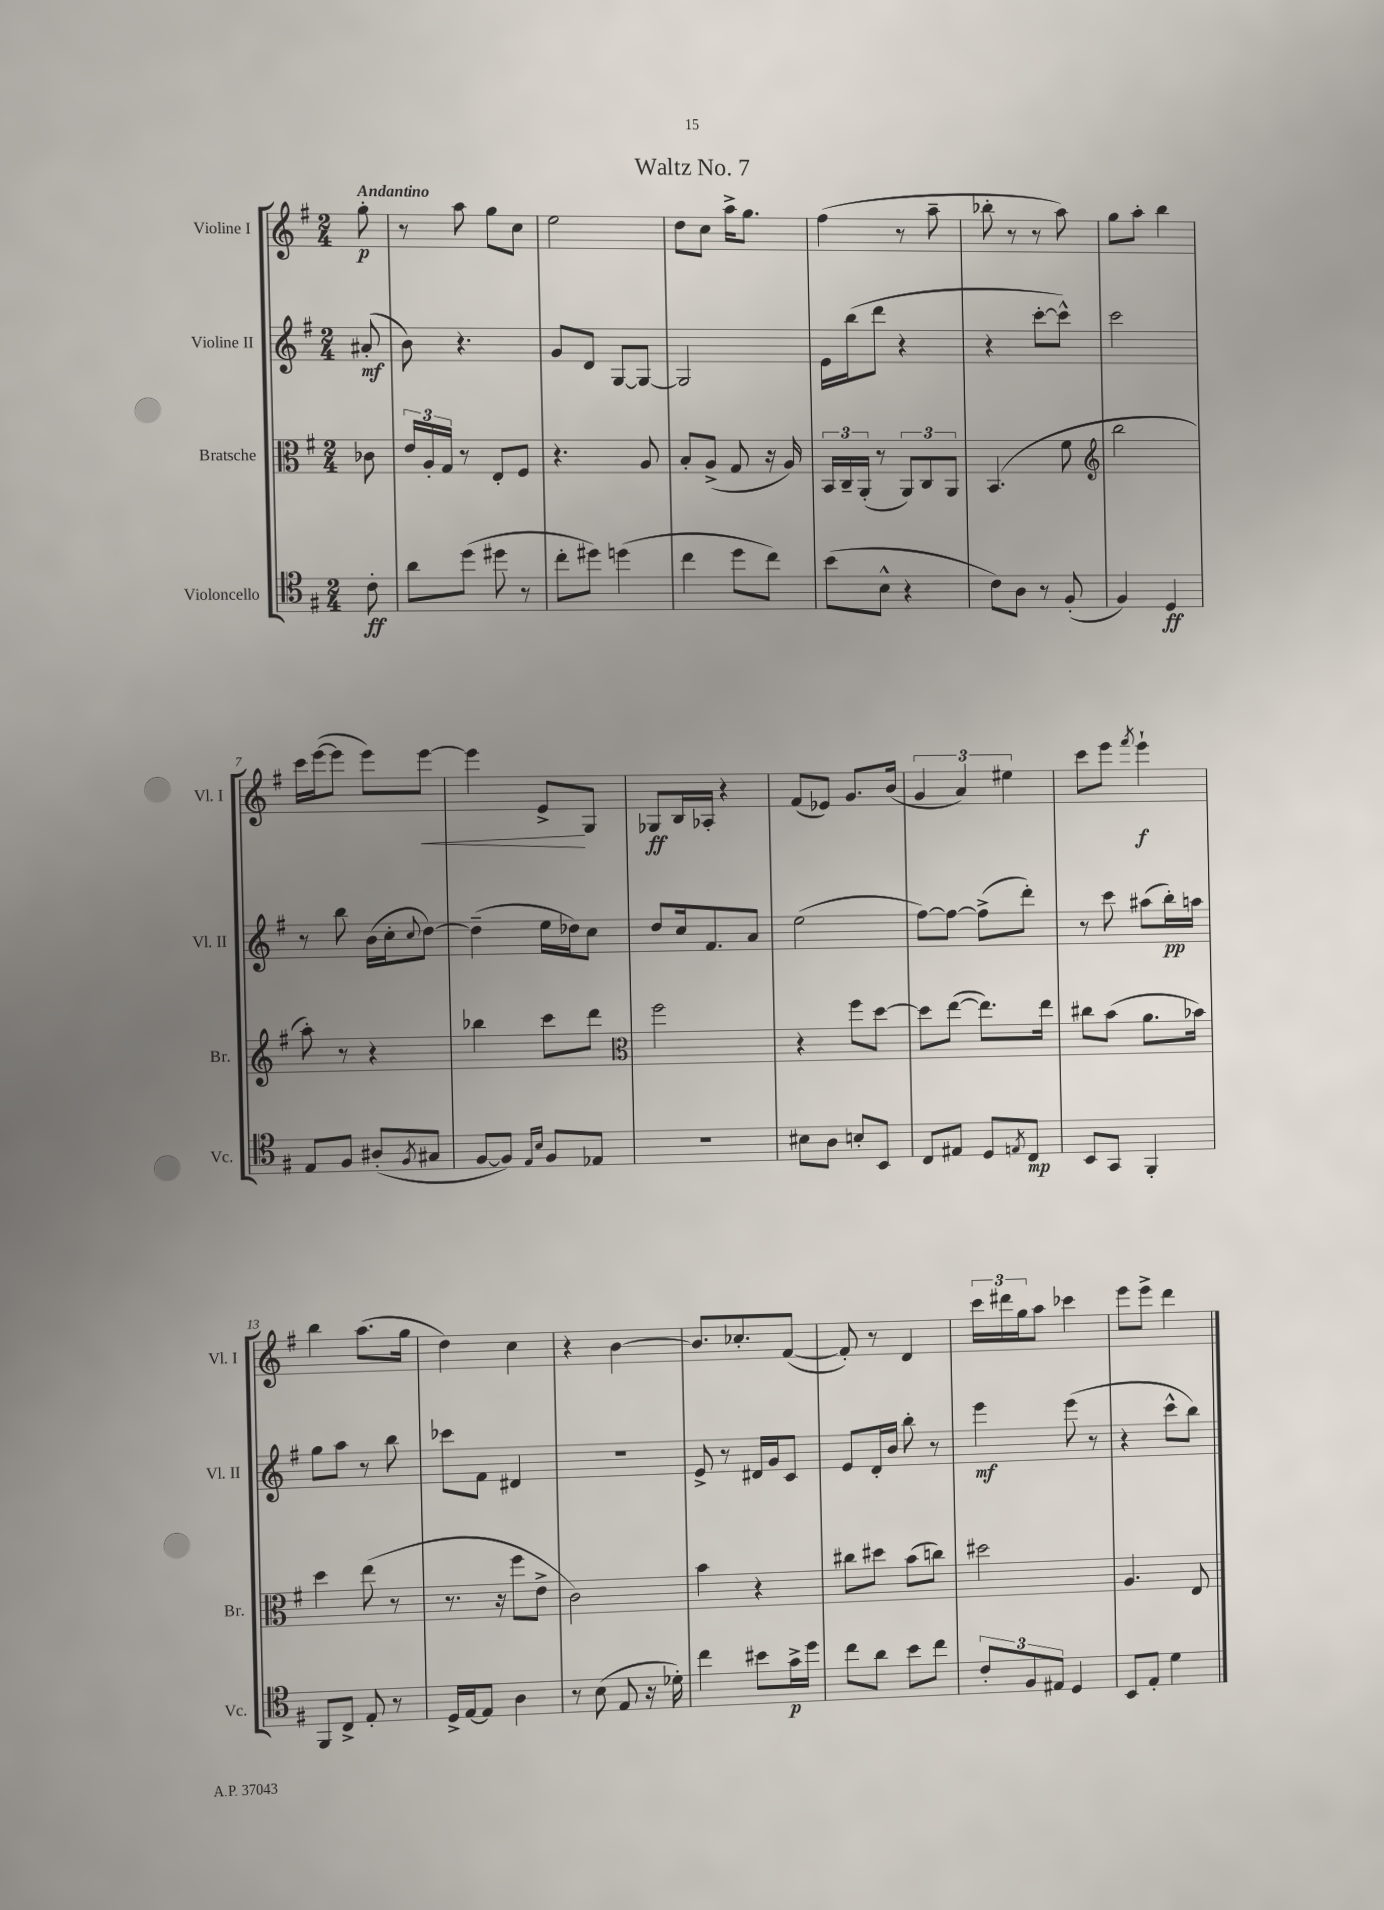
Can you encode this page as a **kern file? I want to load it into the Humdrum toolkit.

**kern	**dynam	**kern	**kern	**dynam	**kern	**dynam
*part4	*part4	*part3	*part2	*part2	*part1	*part1
*staff4	*staff4	*staff3	*staff2	*staff2	*staff1	*staff1
*I"Violoncello	*	*I"Bratsche	*I"Violine II	*	*I"Violine I	*
*I'Vc.	*	*I'Br.	*I'Vl. II	*	*I'Vl. I	*
*clefC4	*	*clefC3	*clefG2	*	*clefG2	*
*k[f#]	*	*k[f#]	*k[f#]	*	*k[f#]	*
*M2/4	*	*M2/4	*M2/4	*	*M2/4	*
=	=	=	=	=	=	=
!	!	!	!	!	!LO:TX:a:B:t=Andantino	!
8c'\	ff	8c-X\	(8a#X'/	mf	8gg'\	p
=1	=1	=1	=1	=1	=1	=1
8a\L	.	24e/LL	8b\)	.	8r	.
.	.	24A'/	.	.	.	.
.	.	24G/JJ	.	.	.	.
(8dd\J	.	8r	4.r	.	8aa\	.
8dd#X\	.	8E'/L	.	.	8gg\L	.
8r	.	8F#/J	.	.	8cc\J	.
=2	=2	=2	=2	=2	=2	=2
8cc'\L	.	4.r	8g/L	.	2ee\	.
8dd#X\J)	.	.	8d/J	.	.	.
(4ddn\	.	.	[8G/L	.	.	.
.	.	8A/	8G/J_	.	.	.
=3	=3	=3	=3	=3	=3	=3
4cc\	.	8B'/L	2G/]	.	8dd\L	.
.	.	(8A^/J	.	.	8cc\J	.
8dd\L	.	8G/	.	.	16aa^\KL	.
.	.	.	.	.	8.gg\J	.
8cc\J)	.	16r	.	.	.	.
.	.	16A/)	.	.	.	.
=4	=4	=4	=4	=4	=4	=4
(8b\L	.	24BB/LL	16e\LL	.	(4ff#\	.
.	.	24C~/	.	.	.	.
.	.	.	(16bb\J	.	.	.
.	.	(24AA'/JJ	.	.	.	.
8B^^\J	.	8r	8ddd\J	.	.	.
4r	.	12AA/L)	4r	.	8r	.
.	.	12C/	.	.	.	.
.	.	.	.	.	8aa~\	.
.	.	12AA/J	.	.	.	.
=5	=5	=5	=5	=5	=5	=5
8c\L)	.	(4.BB/	4r	.	8bb-X'\	.
8A\J	.	.	.	.	8r	.
8r	.	.	[8ccc'\L	.	8r	.
(8F#'/	.	8f#\	8ccc^^\J])	.	8aa\)	.
=6	=6	=6	=6	=6	=6	=6
*	*	*clefG2	*	*	*	*
4F#/)	.	2bb\	2ccc\	.	8gg\L	.
.	.	.	.	.	8aa'\J	.
4D/	ff	.	.	.	4bb\	.
!!LO:LB:g=z
=7	=7	=7	=7	=7	=7	=7
8E/L	.	8aa'\)	8r	.	16ccc\LL	.
.	.	.	.	.	([16eee\J	.
8F#/J	.	8r	8bb\	.	8eee\J]	.
(8A#X'/L	.	4r	(16b\LL	.	8eee\L)	.
.	.	.	16cc'\J	.	.	.
8qF#/	.	.	8qqcc/	.	.	.
!	!	!	!	!	!	!LO:HP:b
8G#X/J	.	.	[8dd\J)	.	[8eee\J	<
=8	=8	=8	=8	=8	=8	=8
[8F#/L	.	4bb-X\	(4dd~\]	.	4eee\]	.
8F#/J])	.	.	.	.	.	.
16qqE/LL	.	.	.	.	.	.
16qqB/JJ	.	.	.	.	.	.
8F#/L	.	8ccc\L	16ee\LL	.	8e^/L	.
.	.	.	16dd-X\J)	.	.	.
8E-X/J	.	8ddd\J	8cc\J	.	8G/J	[
=9	=9	=9	=9	=9	=9	=9
*	*	*clefC3	*	*	*	*
2r	.	2ff#\	8dd/L	.	8G-X/L	ff
.	.	.	16cc/k	.	16B/L	.
.	.	.	8.f#/	.	16A-X'/JJ	.
.	.	.	.	.	4r	.
.	.	.	8a/J	.	.	.
=10	=10	=10	=10	=10	=10	=10
8B#X\L	.	4r	(2ee\	.	(8f#/L	.
8A\J	.	.	.	.	8e-X/J)	.
8Bn'/L	.	8ff#\L	.	.	8.g/L	.
8BB/J	.	[8dd\J	.	.	.	.
.	.	.	.	.	(16b/Jk	.
=11	=11	=11	=11	=11	=11	=11
8C/L	.	8dd\L]	[8ff#\L)	.	6g/	.
8E#X/J	.	([8ee\J	8ff#\J_	.	.	.
.	.	.	.	.	6a/)	.
8D/L	.	8.ee\L])	(8ff#^\L]	.	.	.
.	.	.	.	.	6ee#X\	.
8qEn/	.	.	.	.	.	.
8C/J	mp	.	8ddd'\J)	.	.	.
.	.	16ee\Jk	.	.	.	.
=12	=12	=12	=12	=12	=12	=12
8BB/L	.	8cc#X\L	8r	.	8ccc\L	.
8GG/J	.	(8b\J	8ccc\	.	8eee\J	.
.	.	.	.	.	8qfff#/	.
4FF#'/	.	8.a\L	(8aa#X\L	.	4eee`\	f
.	.	.	16bb'\L)	pp	.	.
.	.	16b-X\Jk)	16aan\JJ	.	.	.
!!LO:LB:g=z
=13	=13	=13	=13	=13	=13	=13
8FF#/L	.	4dd\	8gg\L	.	4bb\	.
8C^/J	.	.	8aa\J	.	.	.
8E'/	.	(8ee\	8r	.	(8.aa\L	.
8r	.	8r	8bb\	.	.	.
.	.	.	.	.	16gg\Jk	.
=14	=14	=14	=14	=14	=14	=14
16D^/LL	.	8.r	8ccc-X\L	.	4dd\)	.
[16E/J	.	.	.	.	.	.
8E/J]	.	.	8f#\J	.	.	.
.	.	16r	.	.	.	.
4A\	.	8ff#\L	4d#X/	.	4cc\	.
.	.	8e^\J	.	.	.	.
=15	=15	=15	=15	=15	=15	=15
8r	.	2c\)	2r	.	4r	.
(8B\	.	.	.	.	.	.
8E/	.	.	.	.	[4b\	.
16r	.	.	.	.	.	.
16d-X'\)	.	.	.	.	.	.
=16	=16	=16	=16	=16	=16	=16
4cc\	.	4b\	8e^/	.	8.b/L]	.
.	.	.	8r	.	.	.
.	.	.	.	.	8.cc-X'/	.
8b#X\L	.	4r	16d#X/LL	.	.	.
.	.	.	16g/J	.	.	.
16g^\L	p	.	8c/J	.	([8f#/J	.
16dd\JJ	.	.	.	.	.	.
=17	=17	=17	=17	=17	=17	=17
8cc\L	.	8cc#X\L	8e/L	.	8f#'/])	.
8a\J	.	8dd#X\J	16d'/L	.	8r	.
.	.	.	16b/JJ	.	.	.
8b\L	.	(8b\L	8bb'\	.	4d/	.
8cc\J	.	8ccn\J)	8r	.	.	.
=18	=18	=18	=18	=18	=18	=18
12c'/L	.	2dd#X\	4eee\	mf	24ccc\LL	.
.	.	.	.	.	24ddd#X\	.
12F#/	.	.	.	.	24gg\J	.
.	.	.	.	.	8aa\J	.
12E#X/J	.	.	.	.	.	.
4D/	.	.	(8eee\	.	4ccc-X\	.
.	.	.	8r	.	.	.
=19	=19	=19	=19	=19	=19	=19
8BB/L	.	4.A/	4r	.	8eee\L	.
8E'/J	.	.	.	.	8eee^\J	.
4d\	.	.	8ccc^^\L	.	4ddd\	.
.	.	8E/	8bb\J)	.	.	.
==	==	==	==	==	==	==
*-	*-	*-	*-	*-	*-	*-
